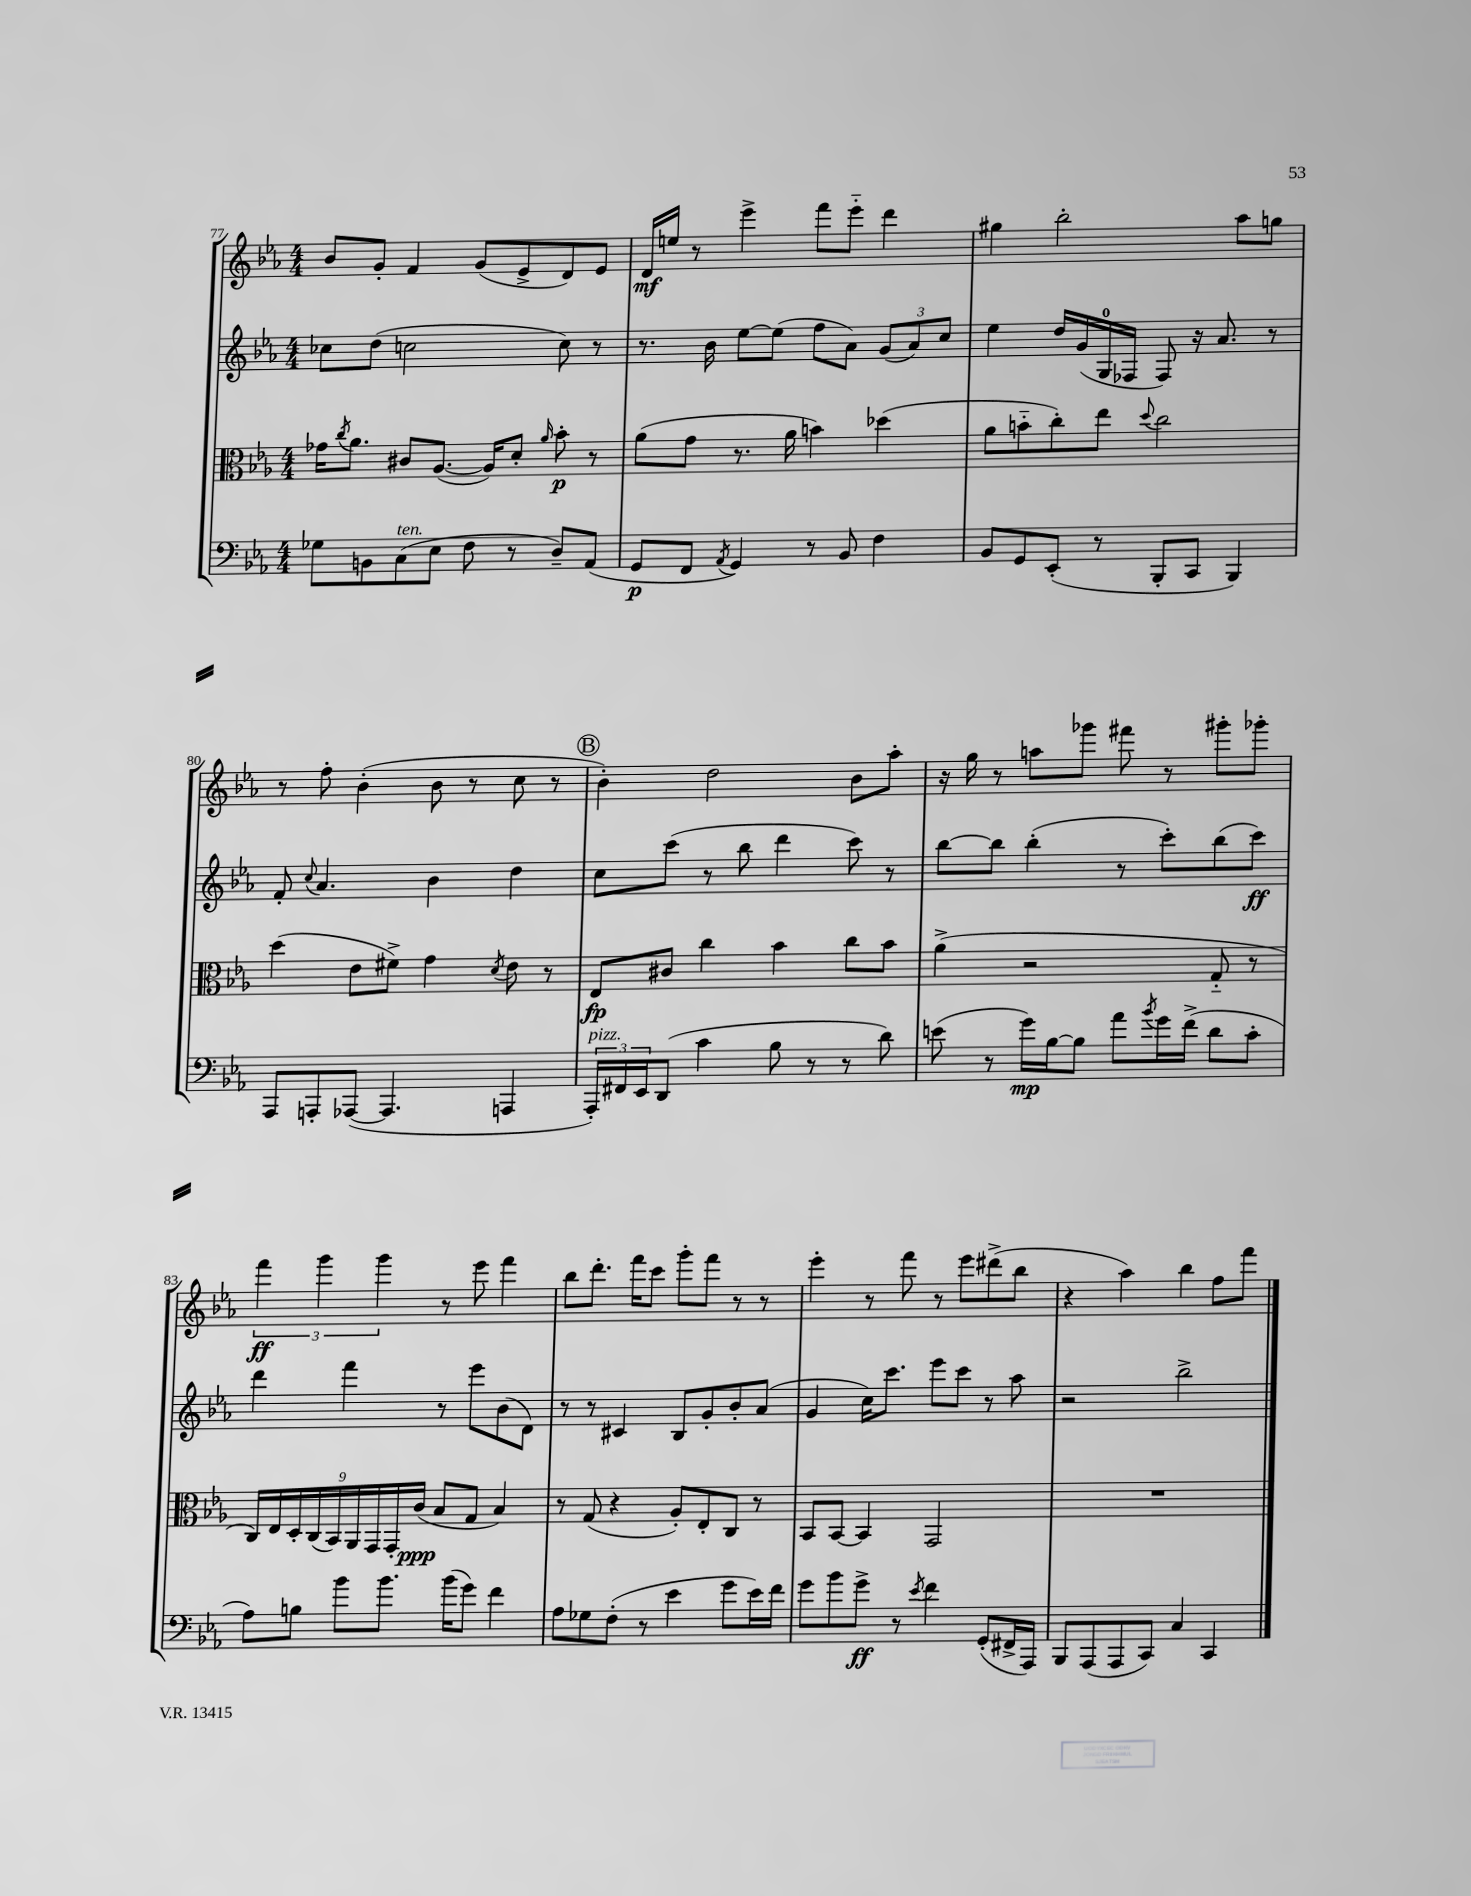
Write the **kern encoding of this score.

**kern	**dynam	**kern	**dynam	**kern	**dynam	**kern	**dynam
*part4	*part4	*part3	*part3	*part2	*part2	*part1	*part1
*staff4	*staff4	*staff3	*staff3	*staff2	*staff2	*staff1	*staff1
*clefF4	*	*clefC3	*	*clefG2	*	*clefG2	*
*k[b-e-a-]	*	*k[b-e-a-]	*	*k[b-e-a-]	*	*k[b-e-a-]	*
*M4/4	*	*M4/4	*	*M4/4	*	*M4/4	*
=77	=77	=77	=77	=77	=77	=77	=77
8G-X\L	.	16g-X\KL	.	8cc-X\L	.	8b-/L	.
.	.	8qcc/	.	.	.	.	.
.	.	8.a-\J	.	.	.	.	.
8BBn\	.	.	.	(8dd\J	.	8g'/J	.
!LO:TX:a:i:t=ten.	!	!	!	!	!	!	!
(8C\	.	8c#X/L	.	2ccn\	.	4f/	.
8E-\J	.	([8.A-/J	.	.	.	.	.
8F\	.	.	.	.	.	(8g/L	.
.	.	16A-/KL])	.	.	.	.	.
8r	.	8d'/J	.	.	.	8e-^/	.
.	.	16qqa-/	.	.	.	.	.
8D~/L)	.	8b-'\	p	8cc\)	.	8d/)	.
(8AA-/J	.	8r	.	8r	.	8e-/J	.
=78	=78	=78	=78	=78	=78	=78	=78
8GG/L	p	(8a-\L	.	8.r	.	16d/LL	mf
.	.	.	.	.	.	16een/JJ	.
8FF/J	.	8g\J	.	.	.	8r	.
.	.	.	.	16b-\	.	.	.
8qAA-/	.	.	.	.	.	.	.
4GG/)	.	8.r	.	[8ee-\L	.	4eee-^\	.
.	.	.	.	(8ee-\J]	.	.	.
.	.	16a-\	.	.	.	.	.
8r	.	4bn\)	.	8ff\L	.	8fff\L	.
8BB-/	.	.	.	8a-\J)	.	8eee-\J	.
4F\	.	(4dd-X\	.	(12g/L	.	4ddd\	.
.	.	.	.	12a-/)	.	.	.
.	.	.	.	12cc/J	.	.	.
=79	=79	=79	=79	=79	=79	=79	=79
8BB-/L	.	8a-\L	.	4ee-\	.	4gg#X\	.
8GG/	.	8bn\	.	.	.	.	.
(8EE-'/J	.	8cc'\)	.	16dd/LL	.	2bb-'\	.
.	.	.	.	(16g/	.	.	.
8r	.	8ee-\J	.	16G/	.	.	.
.	.	.	.	16F-X/JJ	.	.	.
.	.	8qqdd/	.	.	.	.	.
8BBB-'/L	.	2cc\	.	8F-/)	.	.	.
8CC/J	.	.	.	16r	.	.	.
.	.	.	.	8.a-/	.	.	.
4BBB-/)	.	.	.	.	.	8aa-\L	.
.	.	.	.	8r	.	8ggn\J	.
!!LO:LB:g=z
=80	=80	=80	=80	=80	=80	=80	=80
8AAA-/L	.	(4dd\	.	8f'/	.	8r	.
.	.	.	.	8qqcc/	.	.	.
8AAAn'/	.	.	.	4.a-/	.	8ff'\	.
([8AAA-X/J	.	8e-\L	.	.	.	(4b-'\	.
4.AAA-/]	.	8f#X^\J)	.	.	.	.	.
.	.	4g\	.	4b-\	.	8b-\	.
.	.	.	.	.	.	8r	.
.	.	8qd/	.	.	.	.	.
4AAAn/	.	8e-\	.	4dd\	.	8cc\	.
.	.	8r	.	.	.	8r	.
!!LO:REH:place=s1:t=B
=81	=81	=81	=81	=81	=81	=81	=81
!LO:TX:a:i:t=pizz.	!	!	!	!	!	!	!
24AAA-'/LL)	.	8E-/L	fp	8cc\L	.	4b-'\)	.
24FF#X/	.	.	.	.	.	.	.
24EE-/J	.	.	.	.	.	.	.
(8DD/J	.	8c#X/J	.	(8ccc\J	.	.	.
4c\	.	4cc\	.	8r	.	2dd\	.
.	.	.	.	8bb-\	.	.	.
8B-\	.	4b-\	.	4ddd\	.	.	.
8r	.	.	.	.	.	.	.
8r	.	8cc\L	.	8ccc\)	.	8b-\L	.
8d\)	.	8b-\J	.	8r	.	8aa-'\J	.
=82	=82	=82	=82	=82	=82	=82	=82
(8en\	.	(4a-^\	.	[8bb-\L	.	16r	.
.	.	.	.	.	.	16gg\	.
8r	.	.	.	8bb-\J]	.	8r	.
16g\LL)	mp	2r	.	(4bb-'\	.	8aan\L	.
[16B-\J	.	.	.	.	.	.	.
8B-\J]	.	.	.	.	.	8ggg-X\J	.
8a-\L	.	.	.	8r	.	8fff#X\	.
8qb-/	.	.	.	.	.	.	.
16g\L	.	.	.	8ccc'\L)	.	8r	.
(16f^\JJ	.	.	.	.	.	.	.
8d\L	.	8G/	.	(8bb-\	.	8ggg#X'\L	.
8c'\J	.	8r	.	8ccc\J)	ff	8ggg-X'\J	.
!!LO:LB:g=z
=83	=83	=83	=83	=83	=83	=83	=83
8A-\L)	.	18C/LL)	.	4ddd\	.	6fff\	ff
.	.	18E-/	.	.	.	.	.
.	.	18D'/	.	.	.	.	.
8Bn\J	.	.	.	.	.	.	.
.	.	(18C/	.	.	.	6ggg\	.
.	.	18BB-/)	.	.	.	.	.
8b-\L	.	.	.	4fff\	.	.	.
.	.	18AA-/	.	.	.	.	.
.	.	18GG/	.	.	.	6ggg\	.
8.b-\J	.	.	.	.	.	.	.
.	.	18GG'/	.	.	.	.	.
.	.	(18c/JJ	ppp	.	.	.	.
.	.	8B-/L	.	8r	.	8r	.
(16b-\KL	.	.	.	.	.	.	.
8g\J)	.	8G/J	.	8eee-\L	.	8eee-\	.
4f\	.	4B-/)	.	(8b-\	.	4fff\	.
.	.	.	.	8d\J)	.	.	.
=84	=84	=84	=84	=84	=84	=84	=84
8A-\L	.	8r	.	8r	.	8bb-\L	.
8G-X\	.	(8G/	.	8r	.	8.ddd'\J	.
(8F'\J	.	4r	.	4c#X/	.	.	.
.	.	.	.	.	.	16fff\KL	.
8r	.	.	.	.	.	8ccc\J	.
4e-\	.	8A-'/L)	.	8B-/L	.	8ggg'\L	.
.	.	8E-'/	.	8g'/	.	8fff\J	.
8g\L	.	8C/J	.	8b-'/	.	8r	.
16e-\L)	.	8r	.	(8a-/J	.	8r	.
16f\JJ	.	.	.	.	.	.	.
=85	=85	=85	=85	=85	=85	=85	=85
8g\L	.	8BB-/L	.	4g/	.	4eee-'\	.
8b-\	.	[8BB-/J	.	.	.	.	.
8g^\J	ff	4BB-/]	.	16cc\KL)	.	8r	.
.	.	.	.	8.ccc\J	.	.	.
8r	.	.	.	.	.	8fff\	.
8qe-/	.	.	.	.	.	.	.
4f\	.	2GG/	.	8eee-\L	.	8r	.
.	.	.	.	8ccc\J	.	8eee-\L	.
(8GG'/L	.	.	.	8r	.	(8ddd#X^\	.
16FF#X^/L	.	.	.	8aa-\	.	8bb-\J	.
16AAA-/JJ)	.	.	.	.	.	.	.
=86	=86	=86	=86	=86	=86	=86	=86
8BBB-/L	.	1r	.	2r	.	4r	.
(8AAA-/	.	.	.	.	.	.	.
8AAA-/	.	.	.	.	.	4aa-\)	.
8CC/J)	.	.	.	.	.	.	.
4C/	.	.	.	2bb-^\	.	4bb-\	.
4CC/	.	.	.	.	.	8ff\L	.
.	.	.	.	.	.	8fff\J	.
==	==	==	==	==	==	==	==
*-	*-	*-	*-	*-	*-	*-	*-
